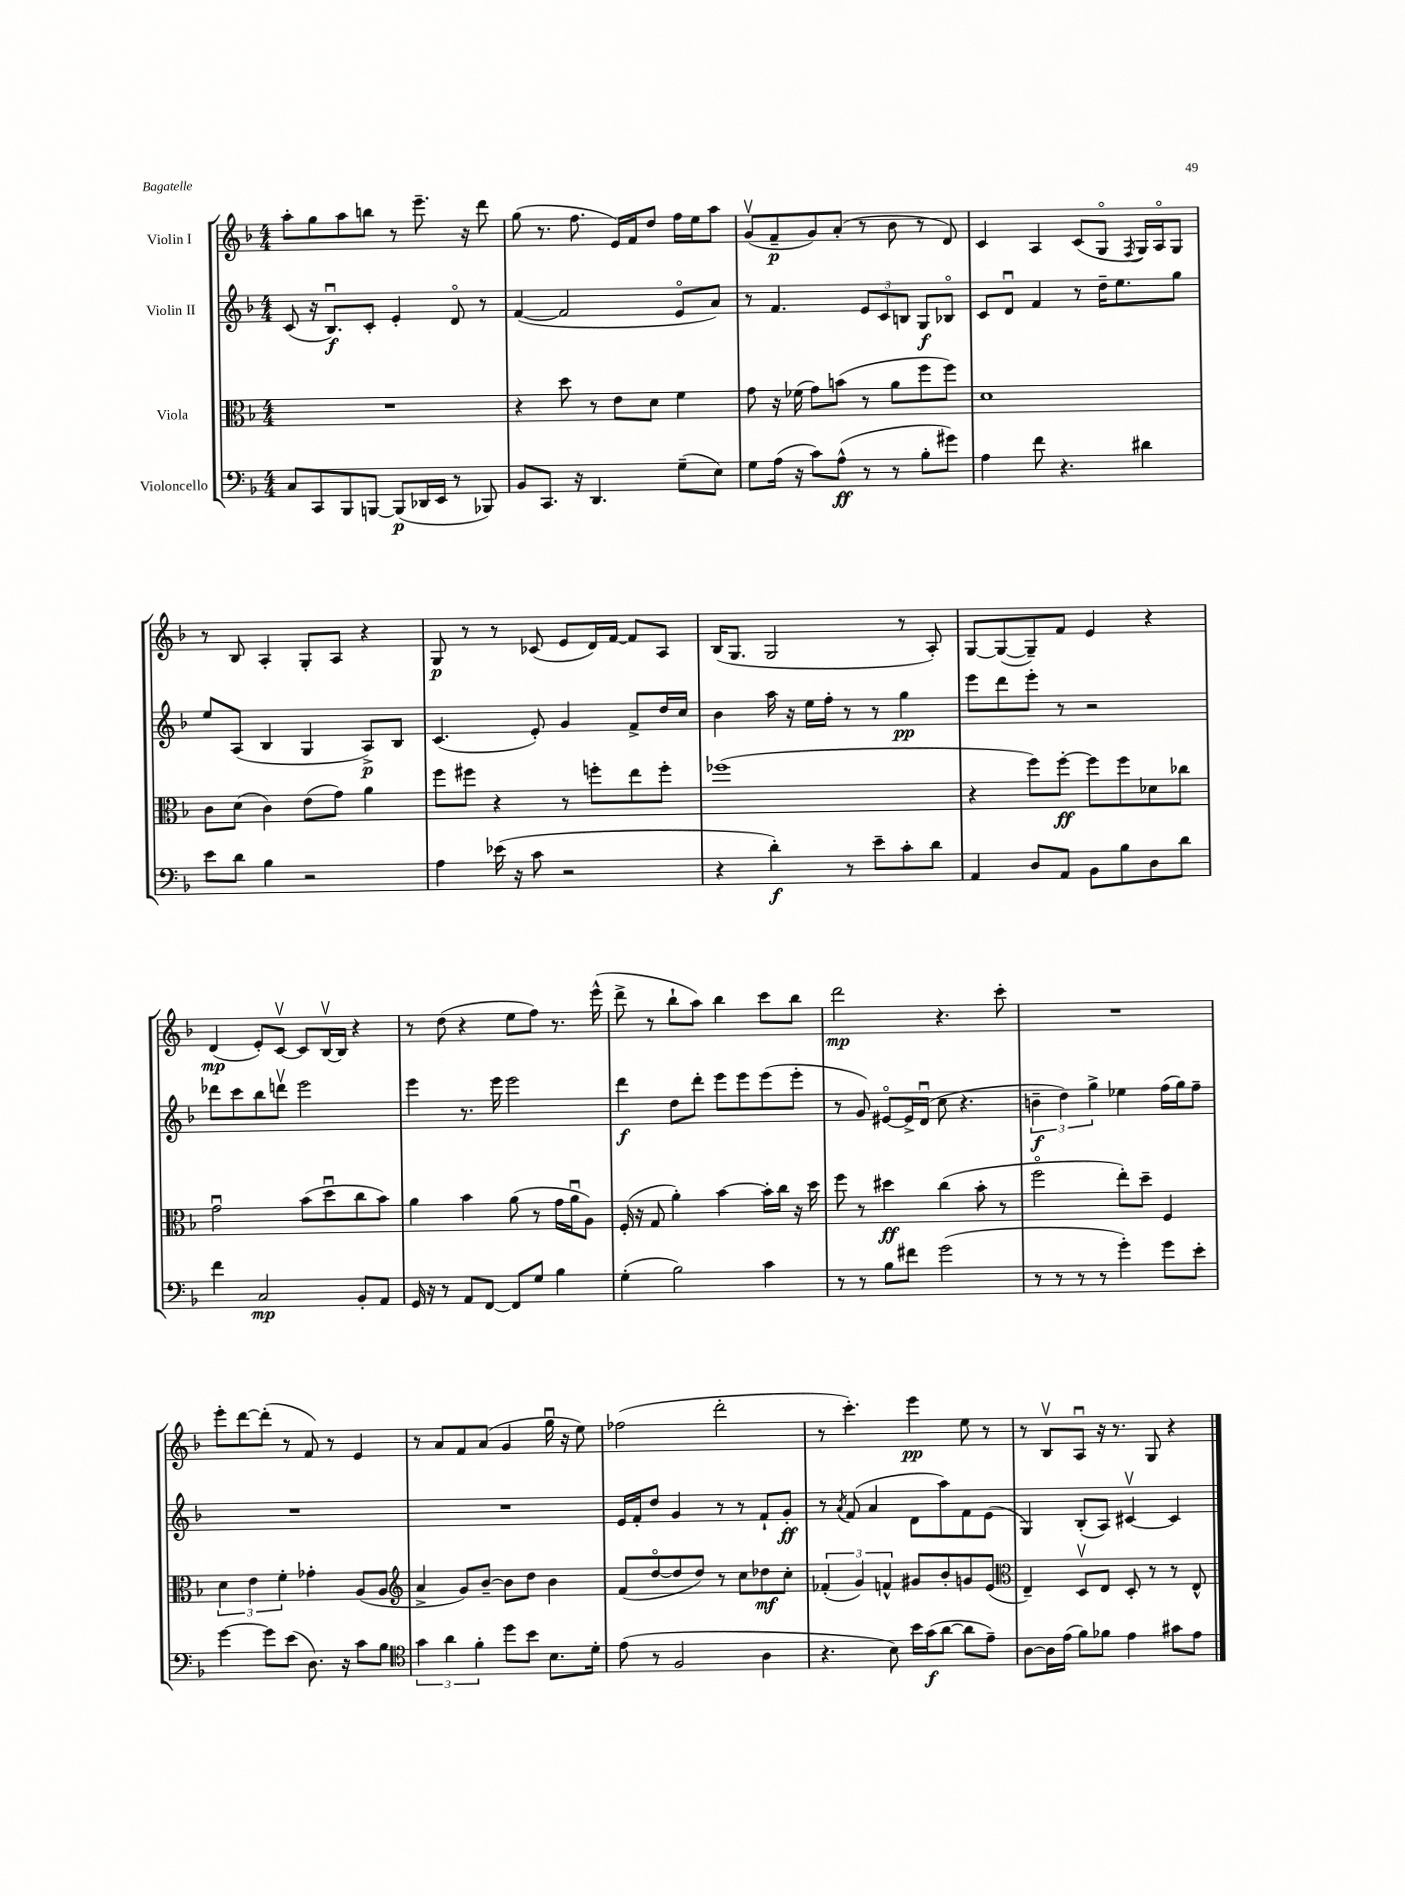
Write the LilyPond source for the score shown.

<<
\new StaffGroup <<
\new Staff = "s0" \with { instrumentName = "Violin I" } {
    \clef treble \key f \major \numericTimeSignature \time 4/4
    a''8-. g''8 a''8 b''8 r8 e'''8.-- r16 d'''8 |
    g''8( r8. f''8. e'16) f'16 d''8 f''16 e''16 a''8 |
    g'8\upbow( f'8--\p g'8) a'8-.( r8 bes'8 r8 d'8) |
    c'4 a4 c'8( g8\flageolet \acciaccatura { f8 } g16) a16\flageolet g8 |
    r8 bes8 a4-. g8-. a8 r4 |
    g8\p r8 r8 ces'8( e'8 d'16) f'16~ f'8 a8 |
    bes16( g8. g2 r8 a8-.) |
    g8~ g8~( g8--) f'8 e'4 r4 |
    d'4\mp( e'8-.) c'8~\upbow c'8 bes16~\upbow bes16 r4 |
    r8 d''8( r4 e''8 f''8) r8. e'''16-^( |
    d'''8-> r8 bes''8-! a''8) bes''4 c'''8 bes''8 |
    d'''2\mp r4. c'''8-. |
    R1 |
    e'''8-. d'''8~ d'''8-.( r8 f'8) r8 e'4 |
    r8 a'8 f'8 a'8( g'4 g''16\downbow r16 e''8) |
    fes''2( d'''2-. |
    r8 c'''4.-.) e'''4\pp e''8 r8 |
    r8 bes8\upbow a8\downbow r16 r8. g8 r4 \bar "|." |
}
\new Staff = "s1" \with { instrumentName = "Violin II" } {
    \clef treble \key f \major \numericTimeSignature \time 4/4
    c'8( r16 bes8.\downbow\f) c'8-. e'4-. d'8\flageolet r8 |
    f'4~( f'2 e'8\flageolet a'8) |
    r8 f'4. \tuplet 3/2 { e'8 c'8 b8 } g8\f bes8\flageolet |
    c'8 d'8\downbow f'4 r8 d''16-- e''8. g''8 |
    e''8 a8( bes4 g4 a8->\p) bes8 |
    c'4.( e'8-.) g'4 f'8-> d''16 c''16 |
    bes'4 a''16 r16 e''16 f''16-. r8 r8 g''4\pp |
    e'''8 d'''8 e'''8-. r8 r2 |
    des'''8 c'''8 bes''8 d'''8\upbow e'''2 |
    e'''4 r8. e'''16 e'''2 |
    d'''4\f d''8 d'''8-. e'''8 e'''8 e'''8( e'''8-. |
    r8 g'8) eis'8~\flageolet eis'16-> d'16\downbow( c''8 r4. |
    \tuplet 3/2 { b'4--\f d''4) g''4-> } ees''4 f''16( g''16) f''8-- |
    R1 |
    R1 |
    e'16 f'16-. d''8 g'4 r8 r8 f'8-! g'8-.\ff |
    r8 \acciaccatura { a'8 } f'8( a'4 d'8 a''8) f'8 e'8( |
    g4) bes8-.( a8) cis'4~\upbow cis'4 \bar "|." |
}
\new Staff = "s2" \with { instrumentName = "Viola" } {
    \clef alto \key f \major \numericTimeSignature \time 4/4
    R1 |
    r4 d''8 r8 e'8 d'8 f'4 |
    g'8 r16 fes'16( g'8) b'8( r8 a'8 f''8 f''8) |
    d'1 |
    c'8 d'8( c'4) e'8( g'8) a'4 |
    f''8 fis''8 r4 r8 f''8-. e''8 f''8-. |
    fes''1( |
    r4 f''8) f''8~-.\ff f''8 f''8 des'8 ces''8 |
    g'2\downbow bes'8( d''8\downbow c''8 bes'8) |
    a'4 bes'4 a'8( r8 g'16 a'16\downbow a8) |
    f16-.( r16 g8 a'4-.) bes'4~ bes'16-. c''16 r16 d''16 |
    f''8 r8 dis''4\ff c''4( bes'8-. r8 |
    f''2\flageolet e''8-.) d''8-- f4 |
    \tuplet 3/2 { d'4 e'4 f'4-. } ges'4-. a8( a8 |
    \clef treble a'4-> g'8) bes'8~-- bes'8 d''8 bes'4 |
    f'8( d''8~\flageolet d''8 d''8) r8 c''8 des''8\mf c''8-. |
    \tuplet 3/2 { fes'4-.( g'4) f'4-^ } gis'8 bes'8-. g'8 e'8( |
    \clef alto e4--) d8\upbow e8 d8-. r8 r8 e8-^ \bar "|." |
}
\new Staff = "s3" \with { instrumentName = "Violoncello" } {
    \clef bass \key f \major \numericTimeSignature \time 4/4
    c8 c,8 bes,,8 b,,8~ b,,8\p( des,16 e,16 r8 bes,,8) |
    bes,8 c,8. r16 d,4. g8--( e8) |
    g8 a16( r16 c'8) a8-^\ff( r8 r8 bes8-. gis'8) |
    a4 f'8 r4. dis'4 |
    e'8 d'8 bes4 r2 |
    a4 ees'16( r16 c'8 r2 |
    r4 d'4-.\f) r8 e'8-- c'8-. d'8 |
    a,4 d8 a,8 bes,8 bes8 d8 d'8 |
    f'4 c2\mp bes,8-. a,8 |
    g,16 r16 r8 a,8 f,8~ f,8 g8 bes4 |
    g4-.( bes2) c'4 |
    r8 r8 bes8 fis'8 g'2( |
    r8 r8 r8 r8 g'4-.) g'8 e'8-. |
    g'4~ g'8 e'8( d8.) r16 c'8 bes8 |
    \clef tenor \tuplet 3/2 { g'4 a'4 f'4-. } d''8 bes'8 bes8. d'16-. |
    e'8( r8 f2 a4 |
    r4. bes8) bes'16 g'16\f( a'8~ a'8 e'8--) |
    a8~ a16 e'16( f'8) fes'8 e'4 gis'8 e'8 \bar "|." |
}
>>
>>
\layout { \context { \Score \remove "Bar_number_engraver" } }
